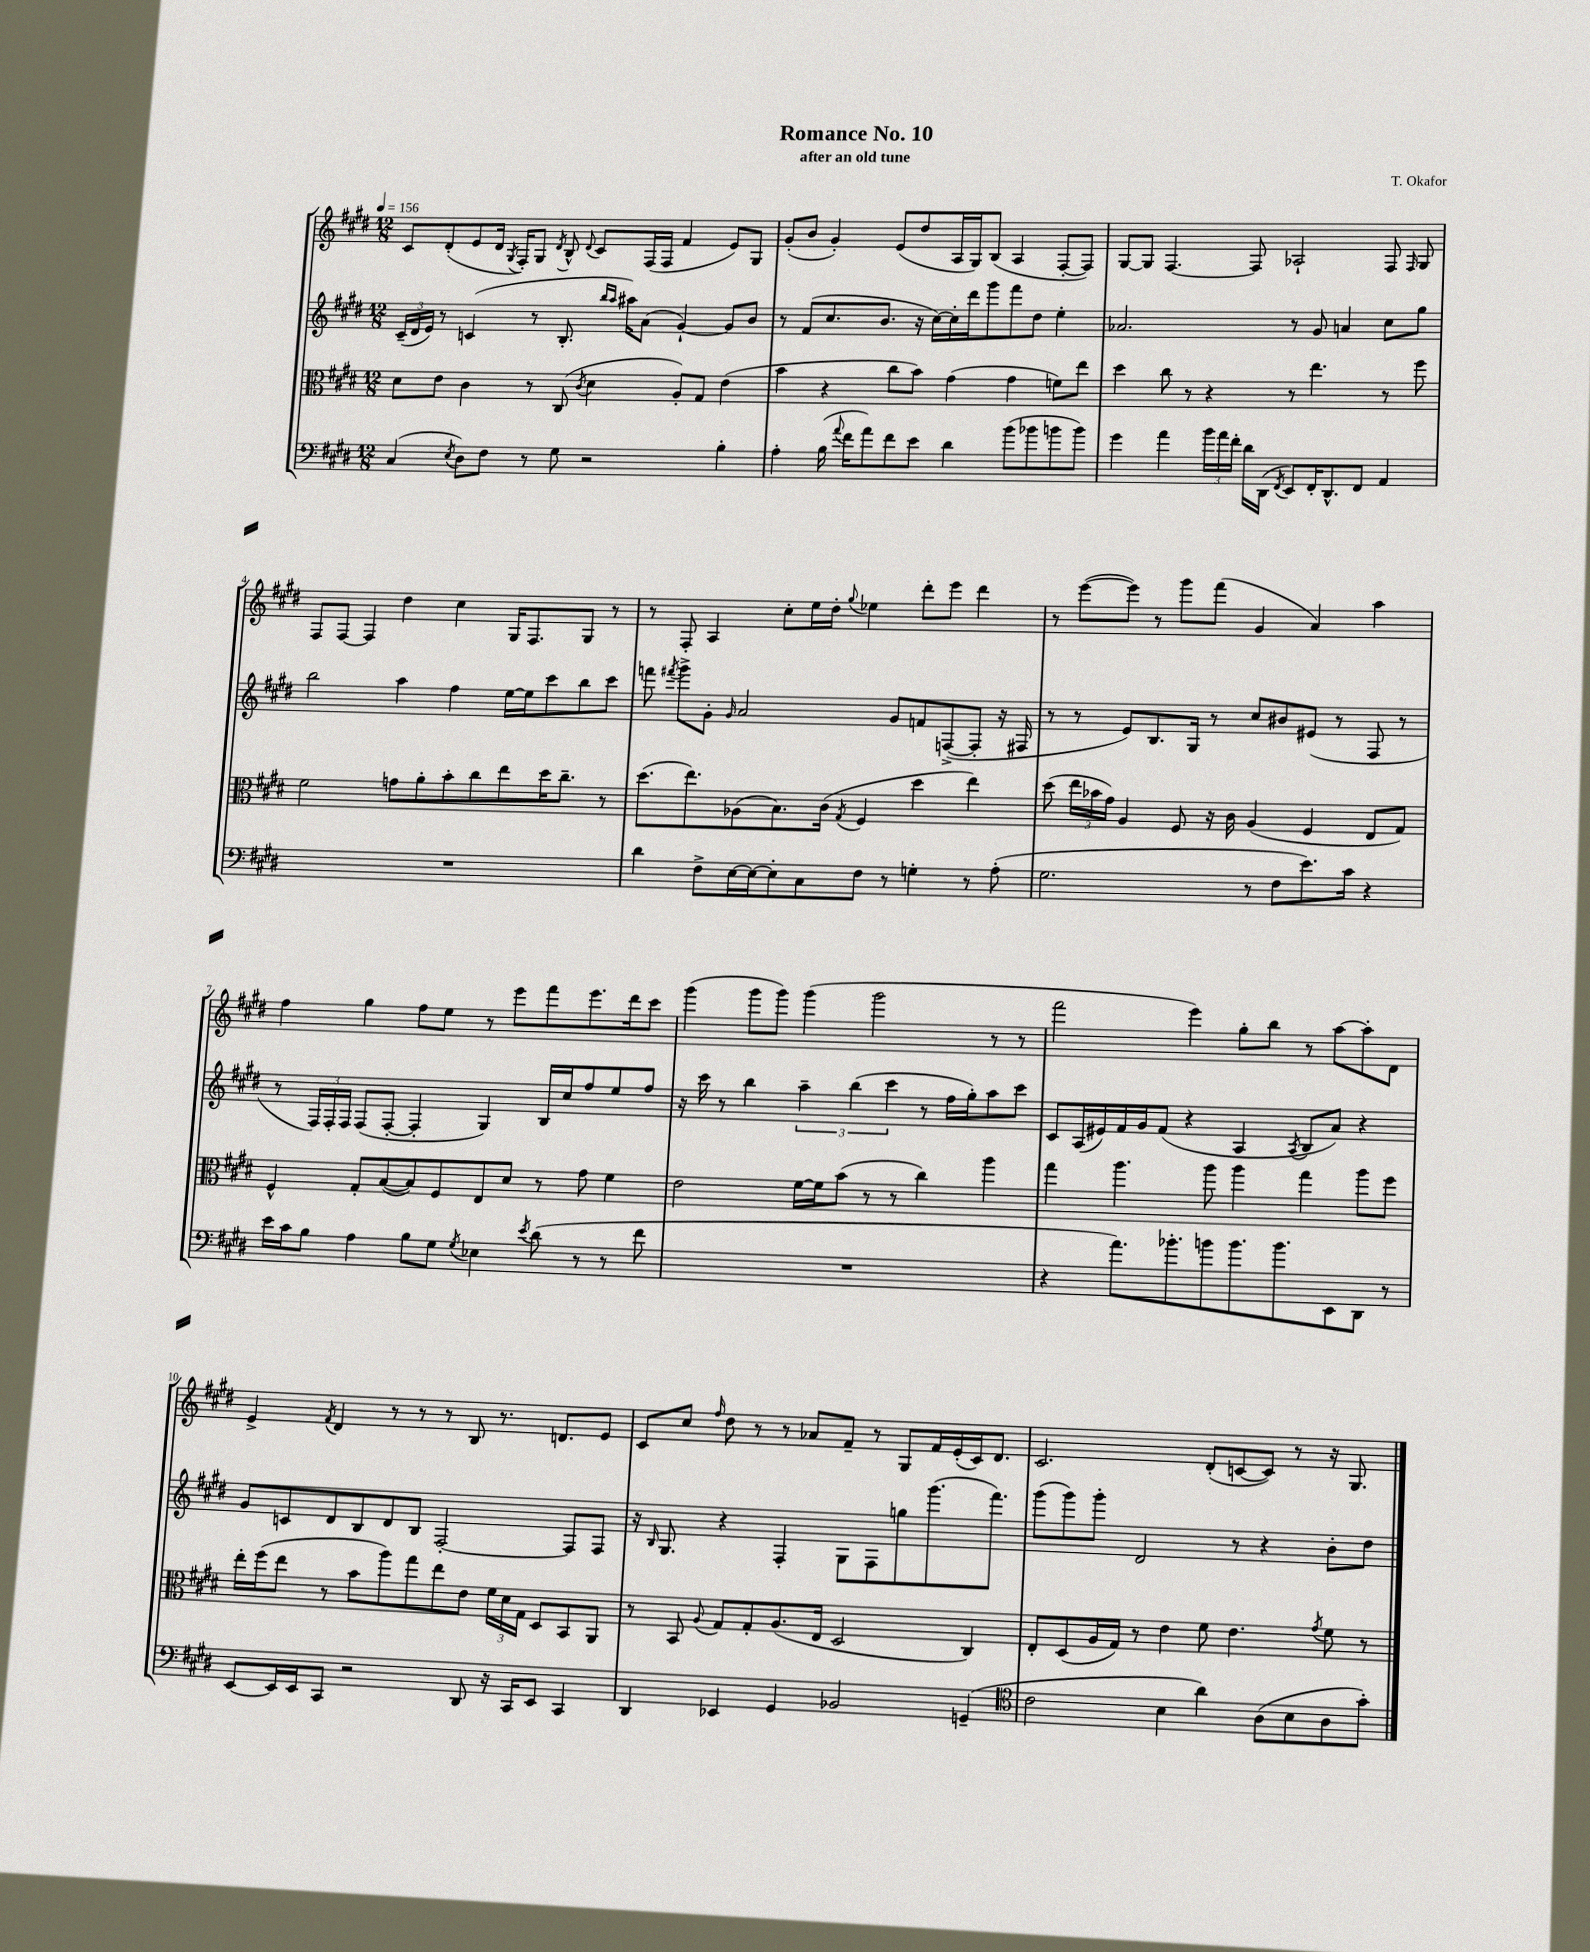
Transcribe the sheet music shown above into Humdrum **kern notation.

**kern	**kern	**kern	**kern
*staff4	*staff3	*staff2	*staff1
*clefF4	*clefC3	*clefG2	*clefG2
*k[f#c#g#d#]	*k[f#c#g#d#]	*k[f#c#g#d#]	*k[f#c#g#d#]
*M12/8	*M12/8	*M12/8	*M12/8
*MM156	*MM156	*MM156	*MM156
(4C#	8d#	(24c#~	8c#
.	.	24d#	.
.	.	24e)	.
.	8e	8r	(8d#'
8qE	.	.	.
8D#)	4c#	(4c	8e
8F#	.	.	16d#
.	.	.	8qG#
.	.	.	16F#')
8r	8r	8r	8G#
.	.	.	8qd#
8G#	(8C#	8.B'	8B^^
.	8qc#	.	8qqd#
2r	4d#	.	8c#
.	.	16qqbb	.
.	.	16qqaa	.
.	.	16aa#)	.
.	.	(8a	(16F#
.	.	.	16F#
.	8A')	[4g#`)	4f#
.	8G#	.	.
4B'	(4e	8g#]	8e)
.	.	8b	8G#
=	=	=	=
4A'	4b	8r	(8g#'
.	.	(8f#	8b
(16B	4r	8.cc#	4g#')
8qqa	.	.	.
16f#	.	.	.
8a)	.	.	.
.	.	8.b	.
8f#	8cc#	.	(8e
8e	8b)	16r	8dd#
.	.	[16cc#)	.
4d#	(4g#	16cc#']	16A
.	.	16ddd#	16G#)
.	.	8ggg#	(8B
(8b	4g#	8fff#	4A
8b-	.	8dd#	.
8b	8f)	4ee'	[8F#'
8b)	8ee	.	8F#])
=	=	=	=
4g#	4dd#	2.a-	[8G#
.	.	.	8G#]
4a	8cc#	.	[4.F#
.	8r	.	.
24b	4r	.	.
24a	.	.	.
24f#'	.	.	.
16d#	.	.	8F#]
(16DD#	.	.	.
8qFF#	.	.	.
8EE)	8r	8r	2A-`
16FF#'	4.ee	8g#	.
8.DD#^^	.	.	.
.	.	4a	.
8FF#	.	.	.
4AA	8r	8cc#	8F#
.	.	.	16qqF#
.	8ff#	8gg#	8G#
=	=	=	=
1.r	2f#	2bb	8F#
.	.	.	[8F#
.	.	.	4F#]
.	8g	4aa	4dd#
.	8a'	.	.
.	8b'	4ff#	4cc#
.	8cc#	.	.
.	8ee	[16ee	16G#
.	.	16ee]	8.F#
.	16dd#	8ccc#	.
.	8.cc#~	.	.
.	.	8bb	8G#
.	8r	8ccc#	8r
=	=	=	=
4d#	(8.dd#	8fff	8r
.	.	8qfff#	.
.	.	8ggg#^	8F#'
.	8.ee)	.	.
8F#^	.	8g#'	4A
.	.	16qqg#	.
[16E	(8A-	2a	.
16E_	.	.	.
8E']	8.B)	.	8cc#'
8C#	.	.	16ee
.	(16c#	.	16dd#'
.	8qG#	.	8qqgg#
8F#	4F#	.	4ee-
8r	.	8g#	.
4G'	4dd#	8f	8ddd#'
.	.	([8F^	8eee
8r	4ee)	8F']	4ddd#
(8A'	.	16r	.
.	.	16F#	.
=	=	=	=
2.G#	(8dd#	8r	8r
.	24ee	8r	([8eee
.	24b-	.	.
.	24g#)	.	.
.	4A	8e)	8eee])
.	.	8.B	8r
.	8F#	.	8ggg#
.	.	16G#	.
.	16r	8r	(8fff#
.	16c#	.	.
8r	(4A	8cc#	4g#
8F#	.	8b#	.
8.e)	4F#	(8e#	4a)
.	.	8r	.
16c#	.	.	.
4r	8E	8F#	4aa
.	8G#)	8r	.
=	=	=	=
16e	4F#^^	8r	4ff#
16c#	.	.	.
8B	.	24F#)	.
.	.	24F#'	.
.	.	24F#	.
4A	8G#'	(8F#	4gg#
.	([8B	[8F#'	.
8B	8B])	4F#']	8ff#
8G#	8F#	.	8ee
8qG#	.	.	.
4E-	8E	4G#)	8r
.	8d#	.	8eee
8qe	.	.	.
(8d#	8r	16B	8fff#
.	.	16cc#	.
8r	8g#	8ff#	8.eee
8r	4f#	8ee	.
.	.	.	16ddd#
8f#	.	8ff#	8ccc#
=	=	=	=
1.r	2e	16r	(4ggg#
.	.	16ccc#	.
.	.	8r	.
.	.	4bb	8ggg#
.	.	.	8ggg#)
.	[16f#	6aa~	(4ggg#
.	16f#]	.	.
.	(8b	.	.
.	.	(6bb	.
.	8r	.	2ggg#
.	.	6ccc#	.
.	8r	.	.
.	4cc#)	8r	.
.	.	16ff#	.
.	.	16gg#')	.
.	4aa	8aa	8r
.	.	8ccc#	8r
=	=	=	=
4r	4gg#	8c#	2fff#
.	.	(16A	.
.	.	16e#)	.
8.a)	4.aa	16f#	.
.	.	16g#	.
.	.	(8f#	.
8.b-'	.	.	.
.	.	4r	4eee)
8b	8aa	.	.
8.b	4aa	4A	8gg#'
.	.	.	8bb
8.b	.	.	.
.	.	8qA	.
.	4gg#	8B	8r
8EE	.	8a)	[8aa
8DD#	8aa	4r	8aa']
8r	8ff#	.	8d#
=	=	=	=
[8EE	16ee'	8g#	4e^
.	(16ff#	.	.
16EE]	8ee	8c	.
16EE	.	.	.
.	.	.	8qf#
8CC#	8r	8d#	4d#
2r	8b	8B	.
.	8aa)	8d#	8r
.	8gg#	8B	8r
.	8ee	[2F#'	8r
8DD#	8e	.	8B
16r	24f#	.	8.r
.	24d#	.	.
16CC#	.	.	.
.	24G#	.	.
8EE	8D#	.	.
.	.	.	8.d
4CC#	8BB	8F#]	.
.	8AA	8F#	8e
=	=	=	=
4DD#	8r	16r	8c#
.	.	16qqB	.
.	.	8.G#	.
.	8BB	.	8cc#
.	8qqA	.	16qqff#
4EE-	8G#	4r	8dd#
.	8G#'	.	8r
4GG#	(8.A	4F#'	8r
.	.	.	8a-
.	16E	.	.
2BB-	2D#	8G#	8f#~
.	.	8F#	8r
.	.	8gg	8G#
.	.	(8.ggg#	16f#
.	.	.	(16e'
(4GG~	4C#)	.	16c#)
.	.	8.fff#)	8.d#
=	=	=	=
*clefC4	*	*	*
2c#	8E'	(8ggg#	2.c#
.	(8D#	8ggg#)	.
.	16A	8ggg#'	.
.	16G#)	.	.
.	8r	2d#	.
4B	4e	.	.
4a)	8f#	.	(8d#'
.	4.e	8r	[8c
(8A	.	4r	8c])
8B	.	.	8r
.	8qg#	.	.
8A	8f#	8b'	16r
.	.	.	8.G#
8g#')	8r	8dd#	.
==	==	==	==
*-	*-	*-	*-
